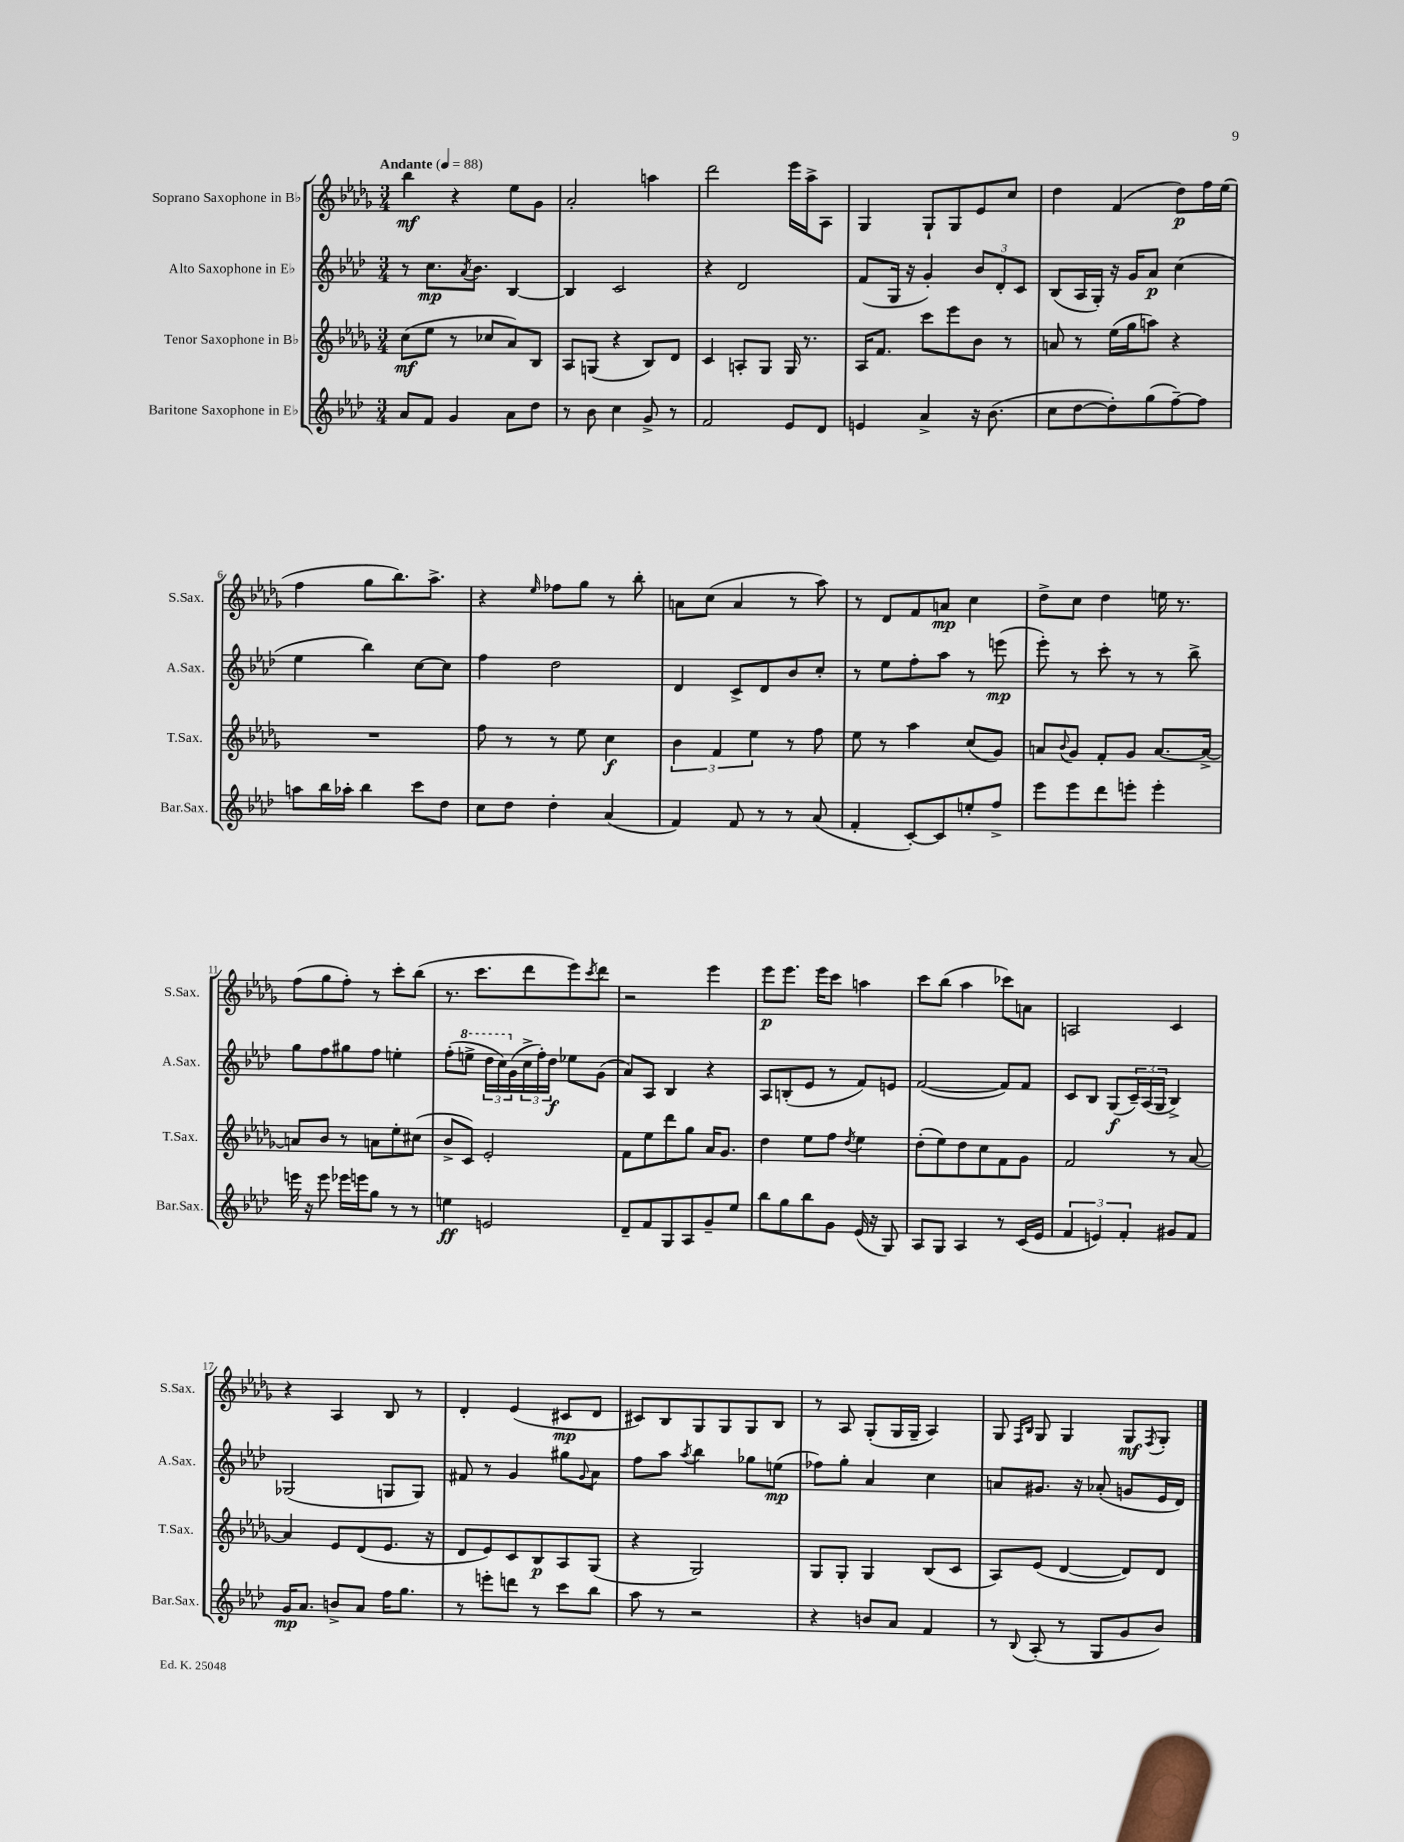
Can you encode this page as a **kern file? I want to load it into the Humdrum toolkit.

**kern	**kern	**kern	**kern
*staff4	*staff3	*staff2	*staff1
*clefG2	*clefG2	*clefG2	*clefG2
*k[b-e-a-d-]	*k[b-e-a-d-g-]	*k[b-e-a-d-]	*k[b-e-a-d-g-]
*M3/4	*M3/4	*M3/4	*M3/4
*MM88	*MM88	*MM88	*MM88
8a-	(8cc	8r	4bb-
8f	8ee-	8.cc	.
4g	8r	.	4r
.	.	8qa-	.
.	.	8.b-	.
.	8cc-	.	.
8a-	8a-)	[4B-	8ee-
8dd-	8B-	.	8g-
=	=	=	=
8r	8A-	4B-]	2a-'
8b-	(8G	.	.
4cc	4r	2c	.
8g^	8B-)	.	4aa
8r	8d-	.	.
=	=	=	=
2f	4c	4r	2ddd-
.	8A'	2d-	.
.	8G-	.	.
8e-	16G-	.	16eee-
.	8.r	.	16aa-^
8d-	.	.	8A-
=	=	=	=
4e	16A-	(8f	4G-
.	8.f	.	.
.	.	16G	.
.	.	16r	.
4a-^	8ccc	4g')	8G-`
.	8eee-	.	8G-
16r	8b-	12b-	8e-
(8.b-	.	.	.
.	.	12d-'	.
.	8r	.	8cc
.	.	12c	.
=	=	=	=
8cc	8a	(8B-	4dd-
[8dd-	8r	16A-	.
.	.	16G')	.
8dd-'])	(16ee-	16r	(4f
.	16gg-	16g	.
(8gg	8aa)	8a-	.
[8ff~)	4r	(4cc	8dd-)
8ff]	.	.	16ff
.	.	.	(16ee-
=	=	=	=
8aa	2.r	4ee-	4ff
16bb-	.	.	.
16aa-'	.	.	.
4bb-	.	4bb-)	8gg-
.	.	.	8.bb-)
8ccc	.	[8cc	.
.	.	.	8.aa-^
8dd-	.	8cc]	.
=	=	=	=
8cc	8ff	4ff	4r
8dd-	8r	.	.
.	.	.	16qqee-
4dd-'	8r	2dd-	8ff-
.	8ee-	.	8gg-
(4a-	4cc	.	8r
.	.	.	8bb-'
=	=	=	=
4f)	6b-	4d-	8a
.	.	.	(8cc
.	6f	.	.
8f	.	8c^	4a
.	6ee-	.	.
8r	.	8d-	.
8r	8r	8b-	8r
(8a-	8ff	8cc'	8aa-)
=	=	=	=
4f'	8ee-	8r	8r
.	8r	8ee-	8d-
[8c')	4aa-	8ff'	8f
8c]	.	8aa-	8a
8ee'	(8cc	8r	4cc
8ff^	8g-)	(8eee	.
=	=	=	=
8eee-	8a	8eee-')	8dd-^
.	8qqb-	.	.
8eee-	8g-	8r	8cc
8ddd-	8f'	8ccc'	4dd-
8eee'	8g-	8r	.
4eee'	[8.a	8r	16ee
.	.	.	8.r
.	.	8bb-^	.
.	16a^_	.	.
=	=	=	=
16eee	8a]	8gg	(8ff
16r	.	.	.
8eee	8b-	8ff	8gg-
16eee-	8r	8gg#	8ff')
16eee	.	.	.
8gg	8a	8ff	8r
8r	8ee-'	4ee'	8ccc'
8r	(8cc#	.	(8bb-
=	=	=	=
4ee	8b-^	(8ff'	8.r
.	8c)	8eee^	.
.	.	.	8.ccc
2e	2e-'	24ddd-	.
.	.	24ccc)	.
.	.	(24g	.
.	.	24cc^	8ddd-
.	.	24ff')	.
.	.	24dd-	.
.	.	8ee-	8eee-)
.	.	.	8qccc
.	.	(8g	8ddd-
=	=	=	=
8d-~	8f	8a-)	2r
8f	8ee-	8A-	.
8G	8ddd-	4B-	.
8A-	8gg-	.	.
8g~	16a-	4r	4eee-
.	8.g-	.	.
8ee-	.	.	.
=	=	=	=
8bb-	4dd-	8A-	8eee-
8gg	.	(8B'	8.eee-
8bb-	8ee-	8e-	.
.	.	.	16eee-
8g	8ff	8r	8ccc
.	8qdd-	.	.
(16e-	4ee-	8f)	4aa
16r	.	.	.
8G)	.	8e	.
=	=	=	=
8A-	(8dd-'	([2f	8ccc
8G	8ee-)	.	(8bb-
4A-	8dd-	.	4aa-
.	8cc	.	.
8r	8f	8f])	8ccc-)
(16c	8g-	8f	8a
16e-	.	.	.
=	=	=	=
6f	2f	8c	2A
.	.	8B-	.
6e)	.	.	.
.	.	(8G	.
6f'	.	.	.
.	.	24c~)	.
.	.	(24A-	.
.	.	24G	.
8g#	8r	4B-^)	4c
8f	[8a-	.	.
=	=	=	=
16g	4a-]	(2G-	4r
8.a-	.	.	.
8b^	8e-	.	4A-
8a-	(8d-	.	.
16ff	8.e-	8G	8B-
8.gg	.	.	.
.	.	8G)	8r
.	16r	.	.
=	=	=	=
8r	8d-	8f#	4d-'
8eee'	8e-)	8r	.
8ddd	8c	4g	(4e-
8r	8B-	.	.
8ccc	8A-	8gg#	8c#
.	.	8qqg	.
8bb-	(8G-	8a-	8d-
=	=	=	=
8aa-	4r	8ff	8c#)
8r	.	8aa-	8B-
.	.	8qaa-	.
2r	2G-)	4bb-	8G-
.	.	.	8G-
.	.	8gg-	8G-
.	.	(8ee	8B-
=	=	=	=
4r	8G-	8ff-)	8r
.	8G-'	8gg'	8A-
8b	4G-	4a-	(8G-'
8a-	.	.	16G-
.	.	.	16G-~
4f	(8B-	4cc	4A-)
.	8c	.	.
=	=	=	=
8r	8A-)	8a	8G-
.	.	.	16qqF
8qqB-	.	.	16qqB-
(8A-'	(8e-	8.g#	8G-
8r	[4d-	.	4G-
.	.	16r	.
8G	.	(8a-'	.
8g	8d-])	8g	8G-
.	.	.	8qF
8b-)	8d-	16e-	8G-'
.	.	16d-)	.
==	==	==	==
*-	*-	*-	*-
